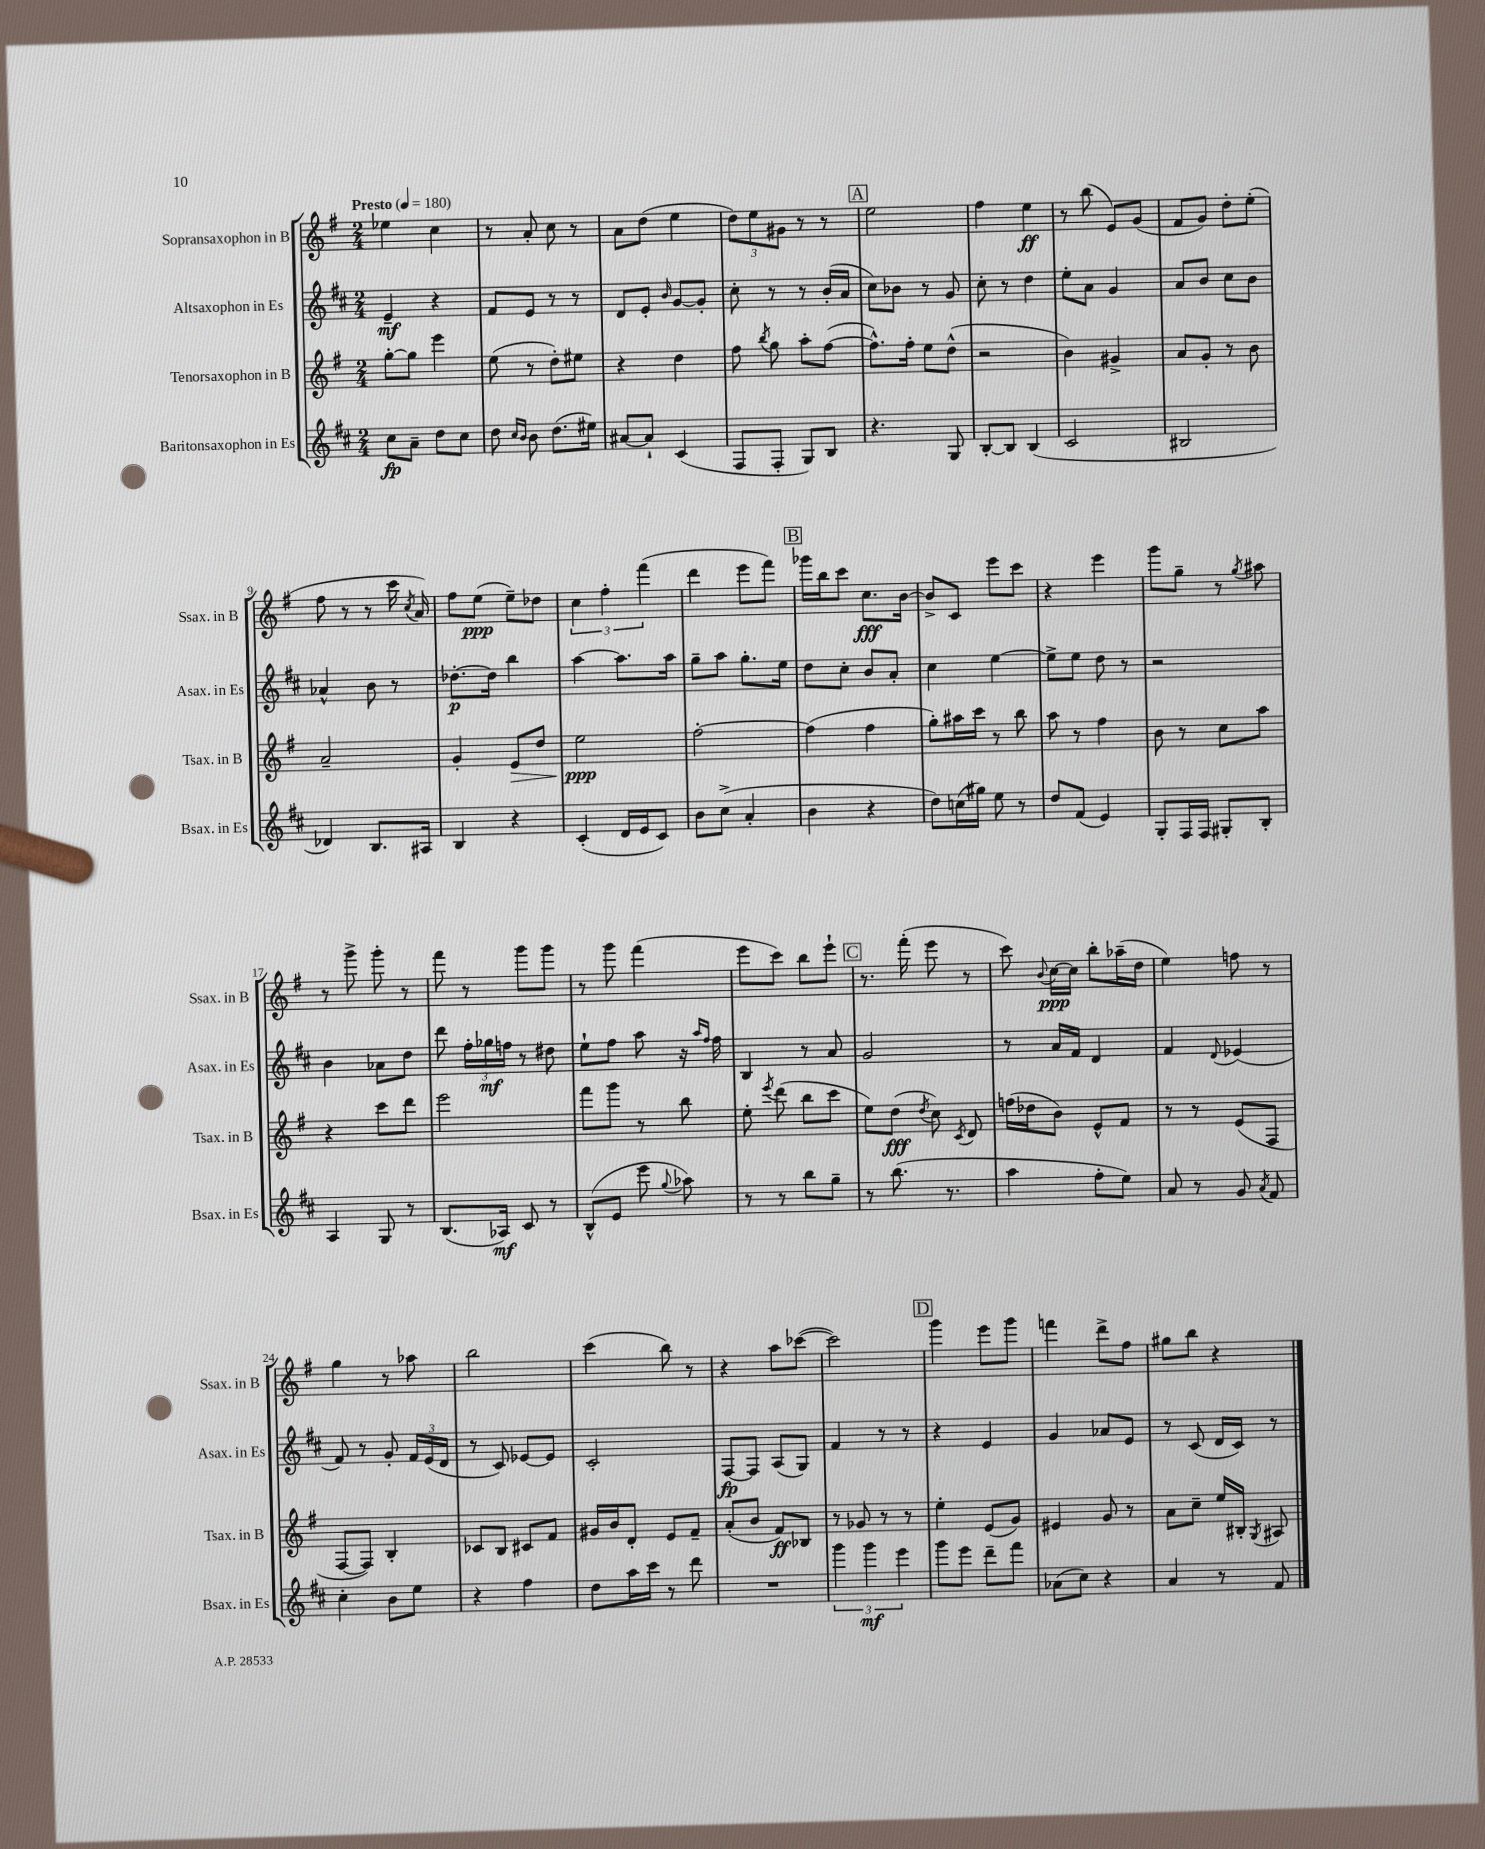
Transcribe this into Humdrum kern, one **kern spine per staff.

**kern	**dynam	**kern	**dynam	**kern	**dynam	**kern	**dynam
*part4	*part4	*part3	*part3	*part2	*part2	*part1	*part1
*staff4	*staff4	*staff3	*staff3	*staff2	*staff2	*staff1	*staff1
*I"Baritonsaxophon in Es	*	*I"Tenorsaxophon in B	*	*I"Altsaxophon in Es	*	*I"Sopransaxophon in B	*
*I'Bsax. in Es	*	*I'Tsax. in B	*	*I'Asax. in Es	*	*I'Ssax. in B	*
*clefG2	*	*clefG2	*	*clefG2	*	*clefG2	*
*k[f#c#]	*	*k[f#]	*	*k[f#c#]	*	*k[f#]	*
*M2/4	*	*M2/4	*	*M2/4	*	*M2/4	*
*MM180	*	*MM180	*	*MM180	*	*MM180	*
=1	=1	=1	=1	=1	=1	=1	=1
!	!	!	!	!	!	!LO:TX:a:B:t=Presto	!
8cc#\L	fp	[8gg'\L	.	4e~/	mf	4ee-X\	.
8a~\J	.	8gg\J]	.	.	.	.	.
8dd\L	.	4eee\	.	4r	.	4cc\	.
8cc#\J	.	.	.	.	.	.	.
=2	=2	=2	=2	=2	=2	=2	=2
8dd\	.	(8ee\	.	8f#/L	.	8r	.
16qqcc#/LL	.	.	.	.	.	.	.
16qqb/JJ	.	.	.	.	.	.	.
8b\	.	8r	.	8e/J	.	8a'/	.
(8.dd\L	.	8dd'\L)	.	8r	.	8cc\	.
.	.	8ee#X\J	.	8r	.	8r	.
16ee#X\Jk)	.	.	.	.	.	.	.
=3	=3	=3	=3	=3	=3	=3	=3
[8a#X/L	.	4r	.	8d/L	.	8a\L	.
8a#`/J]	.	.	.	8e'/J	.	(8dd\J	.
.	.	.	.	16qqb/	.	.	.
(4c#/	.	4dd\	.	[8g/L	.	4ee\	.
.	.	.	.	8g'/J]	.	.	.
=4	=4	=4	=4	=4	=4	=4	=4
8F#/L	.	8ff#\	.	8cc#'\	.	12dd\L)	.
.	.	.	.	.	.	12ee\	.
.	.	8qbb/	.	.	.	.	.
8F#'/J	.	8gg\	.	8r	.	.	.
.	.	.	.	.	.	12g#X\J	.
8G/L)	.	8aa'\L	.	8r	.	8r	.
8B/J	.	([8ff#\J	.	(16b'/LL	.	8r	.
.	.	.	.	16a/JJ	.	.	.
!!LO:REH:place=s1:t=A
=5	=5	=5	=5	=5	=5	=5	=5
4.r	.	8.ff#^^\L])	.	8cc#\L)	.	2ee\	.
.	.	.	.	8b-X\J	.	.	.
.	.	16ff#'\Jk	.	.	.	.	.
.	.	8ee\L	.	8r	.	.	.
8G/	.	(8dd^^\J	.	8g/	.	.	.
=6	=6	=6	=6	=6	=6	=6	=6
[8B'/L	.	2r	.	8cc#'\	.	4ff#\	.
8B/J]	.	.	.	8r	.	.	.
(4B/	.	.	.	4dd\	.	4ee\	ff
=7	=7	=7	=7	=7	=7	=7	=7
2c#/	.	4b\)	.	8ee'\L	.	8r	.
.	.	.	.	8a\J	.	(8bb\	.
.	.	4g#X^/	.	4g/	.	8e/L)	.
.	.	.	.	.	.	(8g/J	.
=8	=8	=8	=8	=8	=8	=8	=8
2B#X/	.	8a/L	.	8a/L	.	8f#/L	.
.	.	8g'/J	.	8b/J	.	8g/J)	.
.	.	8r	.	8cc#\L	.	8dd'\L	.
.	.	8b\	.	8b\J	.	(8ee'\J	.
!!LO:LB:g=z
=9	=9	=9	=9	=9	=9	=9	=9
4d-X/)	.	2a~/	.	4a-X^^/	.	8ff#\	.
.	.	.	.	.	.	8r	.
8.B/L	.	.	.	8b\	.	8r	.
.	.	.	.	8r	.	16ccc\	.
.	.	.	.	.	.	8qcc/	.
16A#X/Jk	.	.	.	.	.	16a/)	.
=10	=10	=10	=10	=10	=10	=10	=10
4B/	.	4g'/	.	[8.dd-X'\L	p	8ff#\L	.
.	.	.	.	.	.	(8ee\J	ppp
.	.	.	.	16dd-\Jk]	.	.	.
!	!	!	!LO:HP:b	!	!	!	!
4r	.	8e/L	>	4bb\	.	8ee~\L)	.
.	.	8dd/J	.	.	.	8dd-X\J	.
=11	=11	=11	=11	=11	=11	=11	=11
(4c#'/	.	2ee\	ppp	[4aa\	.	6cc\	.
.	.	.	.	.	.	6ff#'\	.
16d/LL	.	.	.	8.aa\L]	.	.	.
16e/J	.	.	.	.	.	.	.
.	.	.	.	.	.	(6fff#\	.
8c#/J)	.	.	.	.	.	.	.
.	.	.	.	16aa\Jk	.	.	.
.	.	.	]	.	.	.	.
=12	=12	=12	=12	=12	=12	=12	=12
8b\L	.	[2ff#'\	.	8gg~\L	.	4ddd\	.
(8cc#^\J	.	.	.	8aa\J	.	.	.
4a'/	.	.	.	8.gg'\L	.	8eee\L	.
.	.	.	.	.	.	8fff#\J)	.
.	.	.	.	16ee\Jk	.	.	.
!!LO:REH:place=s1:t=B
=13	=13	=13	=13	=13	=13	=13	=13
4b\	.	(4ff#\]	.	8dd\L	.	16ggg-X\LL	.
.	.	.	.	.	.	16bb\J	.
.	.	.	.	8cc#'\J	.	8ccc\J	.
4r	.	4ff#\	.	8b/L	.	8.cc\L	fff
.	.	.	.	8a'/J	.	.	.
.	.	.	.	.	.	[16b\Jk	.
=14	=14	=14	=14	=14	=14	=14	=14
8dd\L)	.	8gg'\L)	.	4cc#\	.	8b^/L]	.
(16ccn\L	.	16aa#X\L	.	.	.	8c/J	.
16gg#X\JJ)	.	16ccc\JJ	.	.	.	.	.
8ee\	.	8r	.	[4ee\	.	8eee\L	.
8r	.	8bb\	.	.	.	8ccc\J	.
=15	=15	=15	=15	=15	=15	=15	=15
8dd/L	.	8aa\	.	8ee^\L]	.	4r	.
(8f#/J	.	8r	.	8ee\J	.	.	.
4e/)	.	4ff#\	.	8dd\	.	4eee\	.
.	.	.	.	8r	.	.	.
=16	=16	=16	=16	=16	=16	=16	=16
8G'/L	.	8b\	.	2r	.	8ggg\L	.
16F#/L	.	8r	.	.	.	8gg~\J	.
16F#/JJ	.	.	.	.	.	.	.
8G#X'/L	.	8cc\L	.	.	.	8r	.
.	.	.	.	.	.	8qgg/	.
8B'/J	.	8aa\J	.	.	.	8aa#X\	.
!!LO:LB:g=z
=17	=17	=17	=17	=17	=17	=17	=17
4A/	.	4r	.	4b\	.	8r	.
.	.	.	.	.	.	8ggg^\	.
8G/	.	8ccc\L	.	8a-X\L	.	8ggg'\	.
8r	.	8ddd\J	.	8dd\J	.	8r	.
=18	=18	=18	=18	=18	=18	=18	=18
(8.B/L	.	2eee\	.	8ddd\	.	8fff#\	.
.	.	.	.	24ff#'\LL	.	8r	.
.	.	.	.	24gg-X\	mf	.	.
16A-X/Jk)	mf	.	.	.	.	.	.
.	.	.	.	24ffn\JJ	.	.	.
8c#/	.	.	.	8r	.	8ggg\L	.
8r	.	.	.	8dd#X\	.	8ggg\J	.
=19	=19	=19	=19	=19	=19	=19	=19
(8B^^/L	.	8fff#\L	.	8ee`\L	.	8r	.
8e/J	.	8ggg\J	.	8ff#\J	.	8ggg\	.
8eee\	.	8r	.	8aa\	.	(4fff#\	.
8qqgg/	.	.	.	.	.	.	.
8aa-X\)	.	8bb\	.	16r	.	.	.
.	.	.	.	16qqaa/LL	.	.	.
.	.	.	.	16qqff#/JJ	.	.	.
.	.	.	.	16ff#\	.	.	.
=20	=20	=20	=20	=20	=20	=20	=20
8r	.	8ee'\	.	4B/	.	8eee\L	.
.	.	8qeee/	.	.	.	.	.
8r	.	(8ddd\	.	.	.	8ccc\J)	.
8bb\L	.	8bb\L	.	8r	.	8bb\L	.
8gg~\J	.	8ccc\J	.	8a/	.	8eee`\J	.
!!LO:REH:place=s1:t=C
=21	=21	=21	=21	=21	=21	=21	=21
8r	.	8ee\L)	.	2g/	.	8.r	.
(8.bb\	.	(8dd\J	fff	.	.	.	.
.	.	.	.	.	.	(16fff#'\	.
.	.	8qdd/	.	.	.	.	.
.	.	8cc\)	.	.	.	8eee\	.
8.r	.	.	.	.	.	.	.
.	.	8qc/	.	.	.	.	.
.	.	8d/	.	.	.	8r	.
=22	=22	=22	=22	=22	=22	=22	=22
4aa\	.	(16ffn\LL	.	8r	.	8ccc\)	.
.	.	16dd-X\J	.	.	.	.	.
.	.	.	.	.	.	8qqb/	.
.	.	8b\J)	.	16a/LL	.	[16cc\LL	ppp
.	.	.	.	16f#/JJ	.	16cc\JJ]	.
8ff#'\L	.	8e^^/L	.	4d/	.	8bb'\L	.
8ee\J)	.	8f#/J	.	.	.	(16aa-X~\L	.
.	.	.	.	.	.	16dd\JJ	.
=23	=23	=23	=23	=23	=23	=23	=23
8a/	.	8r	.	4f#/	.	4ee\)	.
8r	.	8r	.	.	.	.	.
.	.	.	.	8qqd/	.	.	.
8g/	.	(8e/L	.	(4e-X/	.	8ffn\	.
8qa/	.	.	.	.	.	.	.
8f#/	.	8F#/J	.	.	.	8r	.
!!LO:LB:g=z
=24	=24	=24	=24	=24	=24	=24	=24
4cc#'\	.	[8F#/L	.	8f#/)	.	4gg\	.
.	.	8F#/J])	.	8r	.	.	.
8b\L	.	4B'/	.	8g'/	.	8r	.
8ee\J	.	.	.	24f#/LL	.	8aa-X\	.
.	.	.	.	(24e/	.	.	.
.	.	.	.	24d/JJ	.	.	.
=25	=25	=25	=25	=25	=25	=25	=25
4r	.	8c-X/L	.	8r	.	2bb\	.
.	.	8B/J	.	8c#/)	.	.	.
4ff#\	.	8c#X/L	.	[8e-X/L	.	.	.
.	.	8f#/J	.	8e-/J]	.	.	.
=26	=26	=26	=26	=26	=26	=26	=26
8dd\L	.	16g#X/LL	.	2c#'/	.	(4ccc\	.
.	.	16b/J	.	.	.	.	.
16aa\L	.	8d'/J	.	.	.	.	.
16ccc#\JJ	.	.	.	.	.	.	.
8r	.	8e/L	.	.	.	8bb\)	.
8ddd\	.	8f#~/J	.	.	.	8r	.
=27	=27	=27	=27	=27	=27	=27	=27
2r	.	(8a'/L	.	[8F#/L	fp	4r	.
.	.	8b/J	.	8F#/J]	.	.	.
.	.	8f#/L)	ff	(8A/L	.	8aa\L	.
.	.	8B-X/J	.	8G/J)	.	([8ccc-X\J	.
=28	=28	=28	=28	=28	=28	=28	=28
6ggg\	.	8r	.	4f#/	.	2ccc-\])	.
.	.	8g-X/	.	.	.	.	.
6ggg\	mf	.	.	.	.	.	.
.	.	8r	.	8r	.	.	.
6eee\	.	.	.	.	.	.	.
.	.	8r	.	8r	.	.	.
!!LO:REH:place=s1:t=D
=29	=29	=29	=29	=29	=29	=29	=29
8ggg\L	.	4ee'\	.	4r	.	4ggg\	.
8eee\J	.	.	.	.	.	.	.
8ddd~\L	.	(8e/L	.	4e/	.	8eee\L	.
8fff#\J	.	8g/J)	.	.	.	8ggg\J	.
=30	=30	=30	=30	=30	=30	=30	=30
(8a-X\L	.	4e#X/	.	4g/	.	4fffn\	.
8cc#\J)	.	.	.	.	.	.	.
4r	.	8g/	.	8a-X/L	.	8ddd^\L	.
.	.	8r	.	8e/J	.	8ff#\J	.
=31	=31	=31	=31	=31	=31	=31	=31
4a/	.	8a\L	.	8r	.	8gg#X\L	.
.	.	8cc~\J	.	(8c#/	.	8bb\J	.
8r	.	16ee/LL	.	16d/LL	.	4r	.
.	.	16B#X'/JJ	.	16c#/JJ)	.	.	.
.	.	8qG/	.	.	.	.	.
8f#/	.	8A#X/	.	8r	.	.	.
==	==	==	==	==	==	==	==
*-	*-	*-	*-	*-	*-	*-	*-
